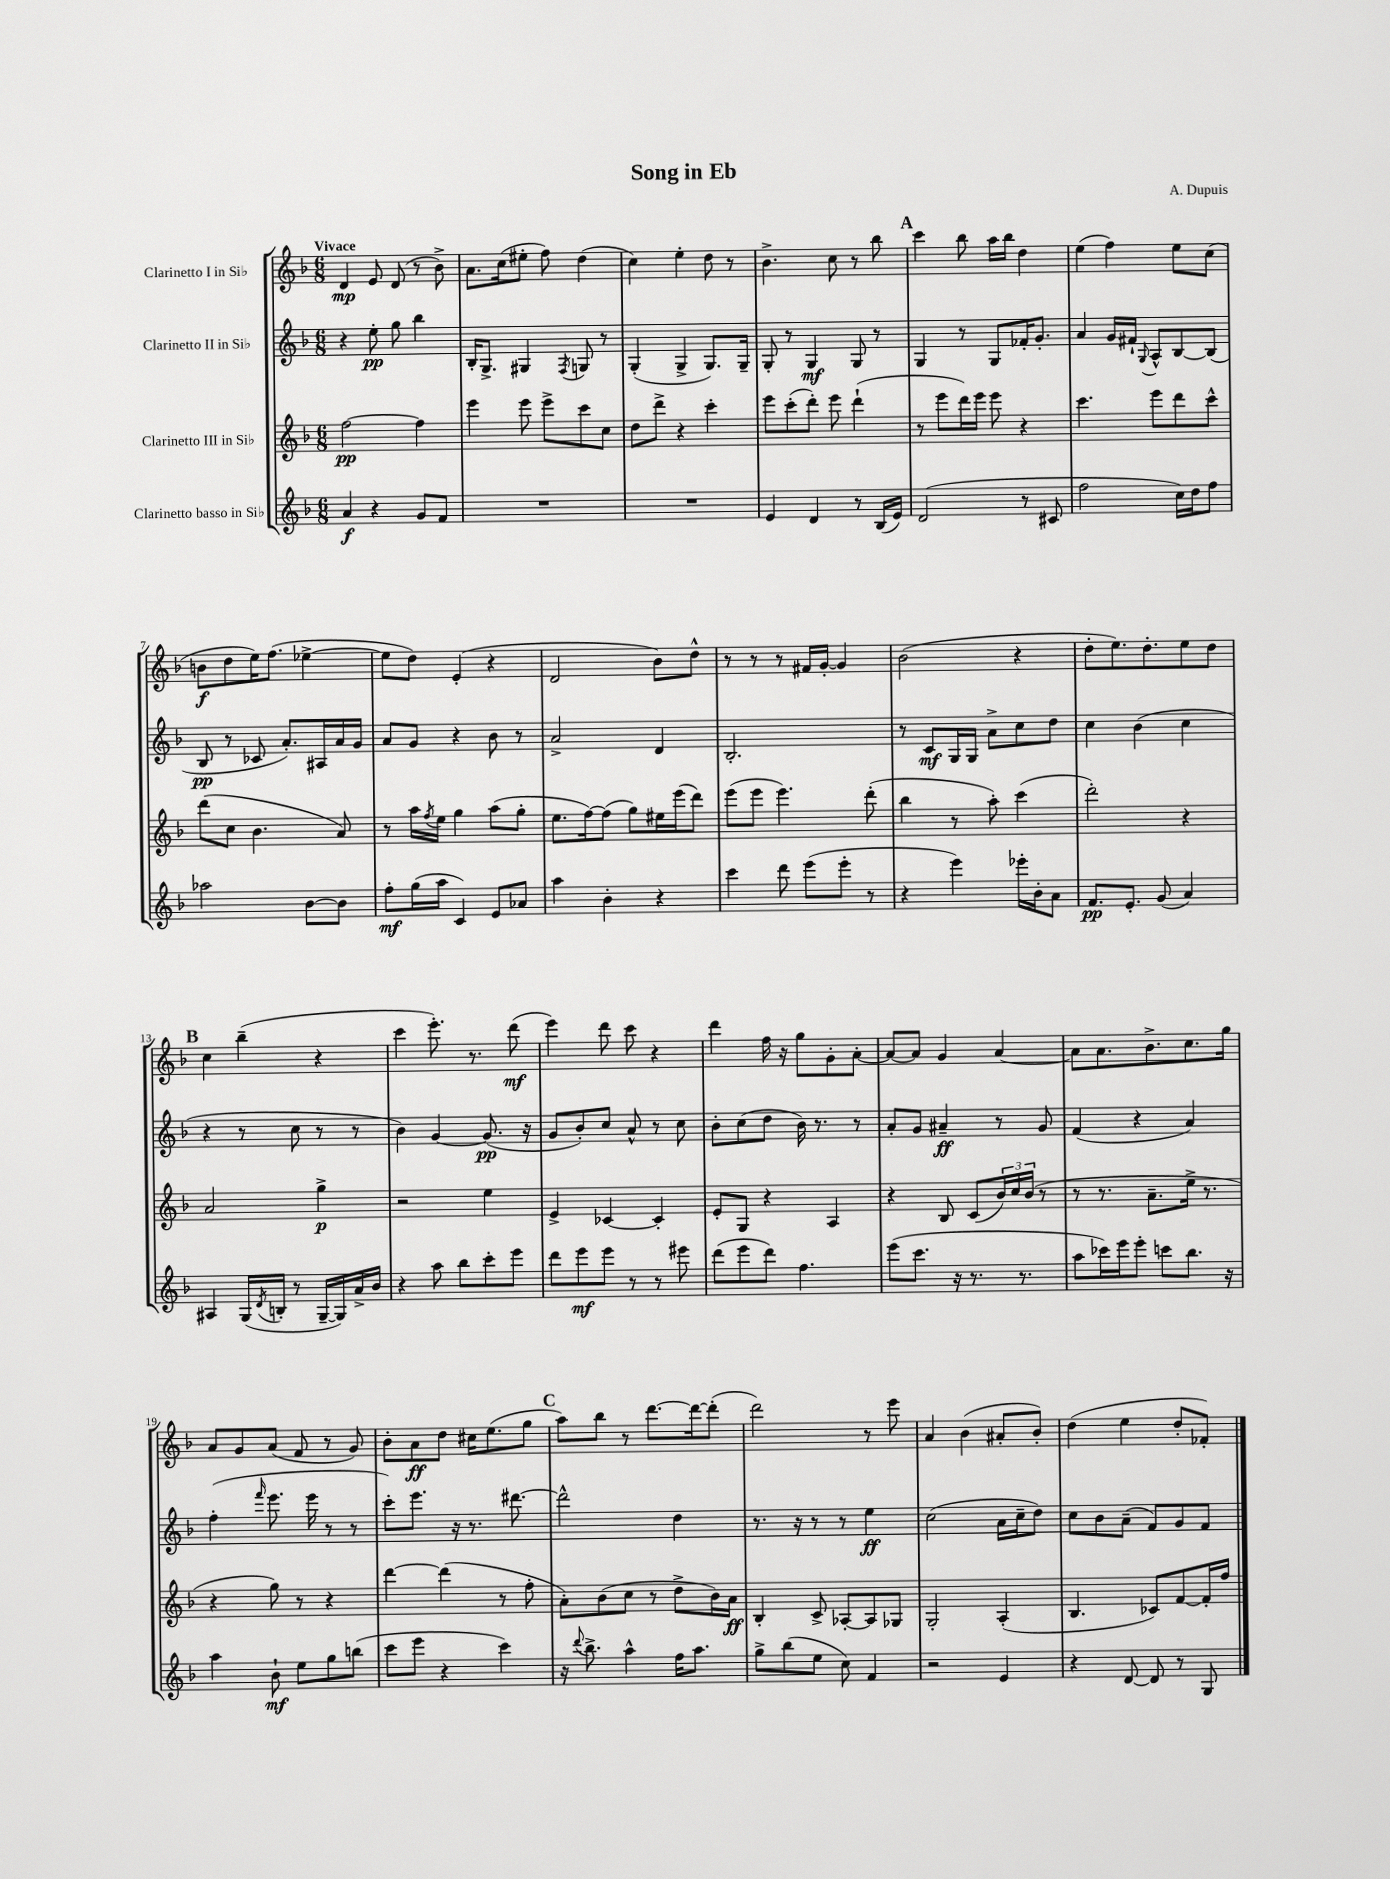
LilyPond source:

\header { title = "Song in Eb" composer = "A. Dupuis" }
<<
\new StaffGroup <<
\new Staff = "s0" \with { instrumentName = "Clarinetto I in Sib" } {
    \clef treble \key f \major \numericTimeSignature \time 6/8 \tempo "Vivace"
    d'4\mp e'8 d'8( r8 bes'8->) |
    a'8. c''16( eis''8-. f''8) d''4( |
    c''4) e''4-. d''8 r8 |
    bes'4.-> c''8 r8 bes''8 |
    \mark \markup { \bold "A" } c'''4 bes''8 a''16 bes''16 d''4 |
    e''4( f''4) e''8 c''8( |
    b'8\f d''8 e''16) f''8.( ees''4~-> |
    ees''8 d''8) e'4-.( r4 |
    d'2 bes'8) d''8-^ |
    r8 r8 r8 fis'16 g'16~-. g'4 |
    bes'2( r4 |
    d''8-. e''8.) d''8.-. e''8 d''8 |
    \mark \markup { \bold "B" } c''4 bes''4--( r4 |
    c'''4 e'''8.-.) r8. d'''8\mf( |
    e'''4) d'''8 c'''8 r4 |
    d'''4 f''16 r16 g''8 g'8-. a'8~-. |
    a'8~ a'8 g'4 a'4~ |
    a'8 a'8. bes'8.-> c''8. g''16 |
    a'8 g'8 a'8( f'8 r8 g'8) |
    bes'8-. a'8\ff d''8 cis''16 e''8.( g''8 |
    \mark \markup { \bold "C" } a''8) bes''8 r8 d'''8.~ d'''16~ d'''8-.( |
    d'''2) r8 e'''8 |
    a'4 bes'4( ais'8-. bes'8-.) |
    d''4( e''4 d''8-. fes'8-.) \bar "|." |
}
\new Staff = "s1" \with { instrumentName = "Clarinetto II in Sib" } {
    \clef treble \key f \major \numericTimeSignature \time 6/8
    r4 e''8-.\pp g''8 bes''4 |
    bes16-. g8.-> gis4 \acciaccatura { f8 } g8 r8 |
    g4-.( g4-> g8.) g16-- |
    g8-. r8 g4\mf g8 r8 |
    \mark \markup { \bold "A" } g4 r8 g8 fes'16-. g'8.-. |
    a'4 g'16 fis'16-! \appoggiatura { g8 } a8-^ bes8~ bes8( |
    bes8\pp r8 ces'8 a'8.-.) ais16 a'16 g'16 |
    a'8 g'8 r4 bes'8 r8 |
    a'2-> d'4 |
    bes2.-. |
    r8 c'8\mf g16 g16 a'8-> c''8 d''8 |
    c''4 bes'4( c''4 |
    \mark \markup { \bold "B" } r4 r8 c''8 r8 r8 |
    bes'4) g'4~ g'8.\pp( r16 |
    g'8 bes'8-.) c''8 a'8-^ r8 c''8 |
    bes'8-. c''8( d''8 bes'16) r8. r8 |
    a'8-. g'8 ais'4--\ff r8 g'8 |
    f'4( r4 a'4) |
    f''4-.( \grace { f'''16 } e'''8. e'''16 r8 r8 |
    c'''8-.) e'''8. r16 r8. dis'''8.~ |
    \mark \markup { \bold "C" } dis'''2-^ d''4 |
    r8. r16 r8 r8 e''4\ff |
    c''2( a'16 c''16-- d''8) |
    c''8 bes'8 a'8--( f'8) g'8 f'8 \bar "|." |
}
\new Staff = "s2" \with { instrumentName = "Clarinetto III in Sib" } {
    \clef treble \key f \major \numericTimeSignature \time 6/8
    f''2~\pp f''4 |
    e'''4 e'''8 e'''8-> c'''8 c''8 |
    d''8 d'''8-> r4 c'''4-. |
    e'''8 c'''8-.( d'''8-.) e'''8 d'''4-!( |
    \mark \markup { \bold "A" } r8 e'''8 d'''16) e'''16 e'''8 r4 |
    c'''4. e'''8 d'''8 c'''8-^ |
    d'''8( c''8 bes'4. a'8) |
    r8 a''16 \acciaccatura { f''8 } e''16 g''4 a''8( g''8-. |
    e''8. f''16~) f''8( g''8) eis''16 e'''16( d'''8) |
    e'''8( e'''8 e'''4.) d'''8-.( |
    bes''4 r8 a''8-.) c'''4( |
    d'''2-.) r4 |
    \mark \markup { \bold "B" } a'2 g''4->\p |
    r2 e''4 |
    e'4-> ces'4~ ces'4-. |
    e'8-. g8 r4 a4 |
    r4 bes8 c'8( \tuplet 3/2 { bes'16) c''16 bes'16( } r8 |
    r8 r8. a'8.-- e''16-> r8. |
    r4 g''8) r8 r4 |
    d'''4~ d'''4( r8 f''8-. |
    \mark \markup { \bold "C" } a'8-.) bes'8( c''8 r8 d''8-> bes'16) a'16\ff |
    bes4-. c'8-> aes8~-. aes8 ges8 |
    g2-. a4-.( |
    bes4. ces'8) f'8~ f'16-. f''16 \bar "|." |
}
\new Staff = "s3" \with { instrumentName = "Clarinetto basso in Sib" } {
    \clef treble \key f \major \numericTimeSignature \time 6/8
    a'4\f r4 g'8 f'8 |
    R2. |
    R2. |
    e'4 d'4 r8 bes16( e'16) |
    \mark \markup { \bold "A" } d'2( r8 cis'8 |
    f''2 c''16) d''16 f''8 |
    aes''2 bes'8~ bes'8 |
    f''8-.\mf g''16( a''16 c'4) e'8 aes'8 |
    a''4 bes'4-. r4 |
    c'''4 d'''8 e'''8( e'''8-. r8 |
    r4 e'''4) ees'''16-. bes'16-. a'8 |
    f'8.\pp e'8.-. g'8( a'4) |
    \mark \markup { \bold "B" } ais4 g16( \acciaccatura { d'8 } b16-. r8 g16~-- g16) a'16-> bes'16 |
    r4 a''8 bes''8 c'''8-. e'''8 |
    d'''8 e'''8\mf e'''8 r8 r8 eis'''8 |
    d'''8( e'''8 d'''8) f''4. |
    e'''8( c'''8. r16 r8. r8. |
    a''8 ces'''16) e'''16 e'''8-. c'''8 bes''8. r16 |
    a''4 bes'8-!\mf e''8 g''8 b''8( |
    c'''8 e'''8 r4 c'''4) |
    \mark \markup { \bold "C" } r16 \appoggiatura { d'''8 } bes''8.-> a''4-^ f''16 a''8. |
    g''8-> bes''8( e''8 c''8) f'4 |
    r2 e'4 |
    r4 d'8~ d'8 r8 g8 \bar "|." |
}
>>
>>
